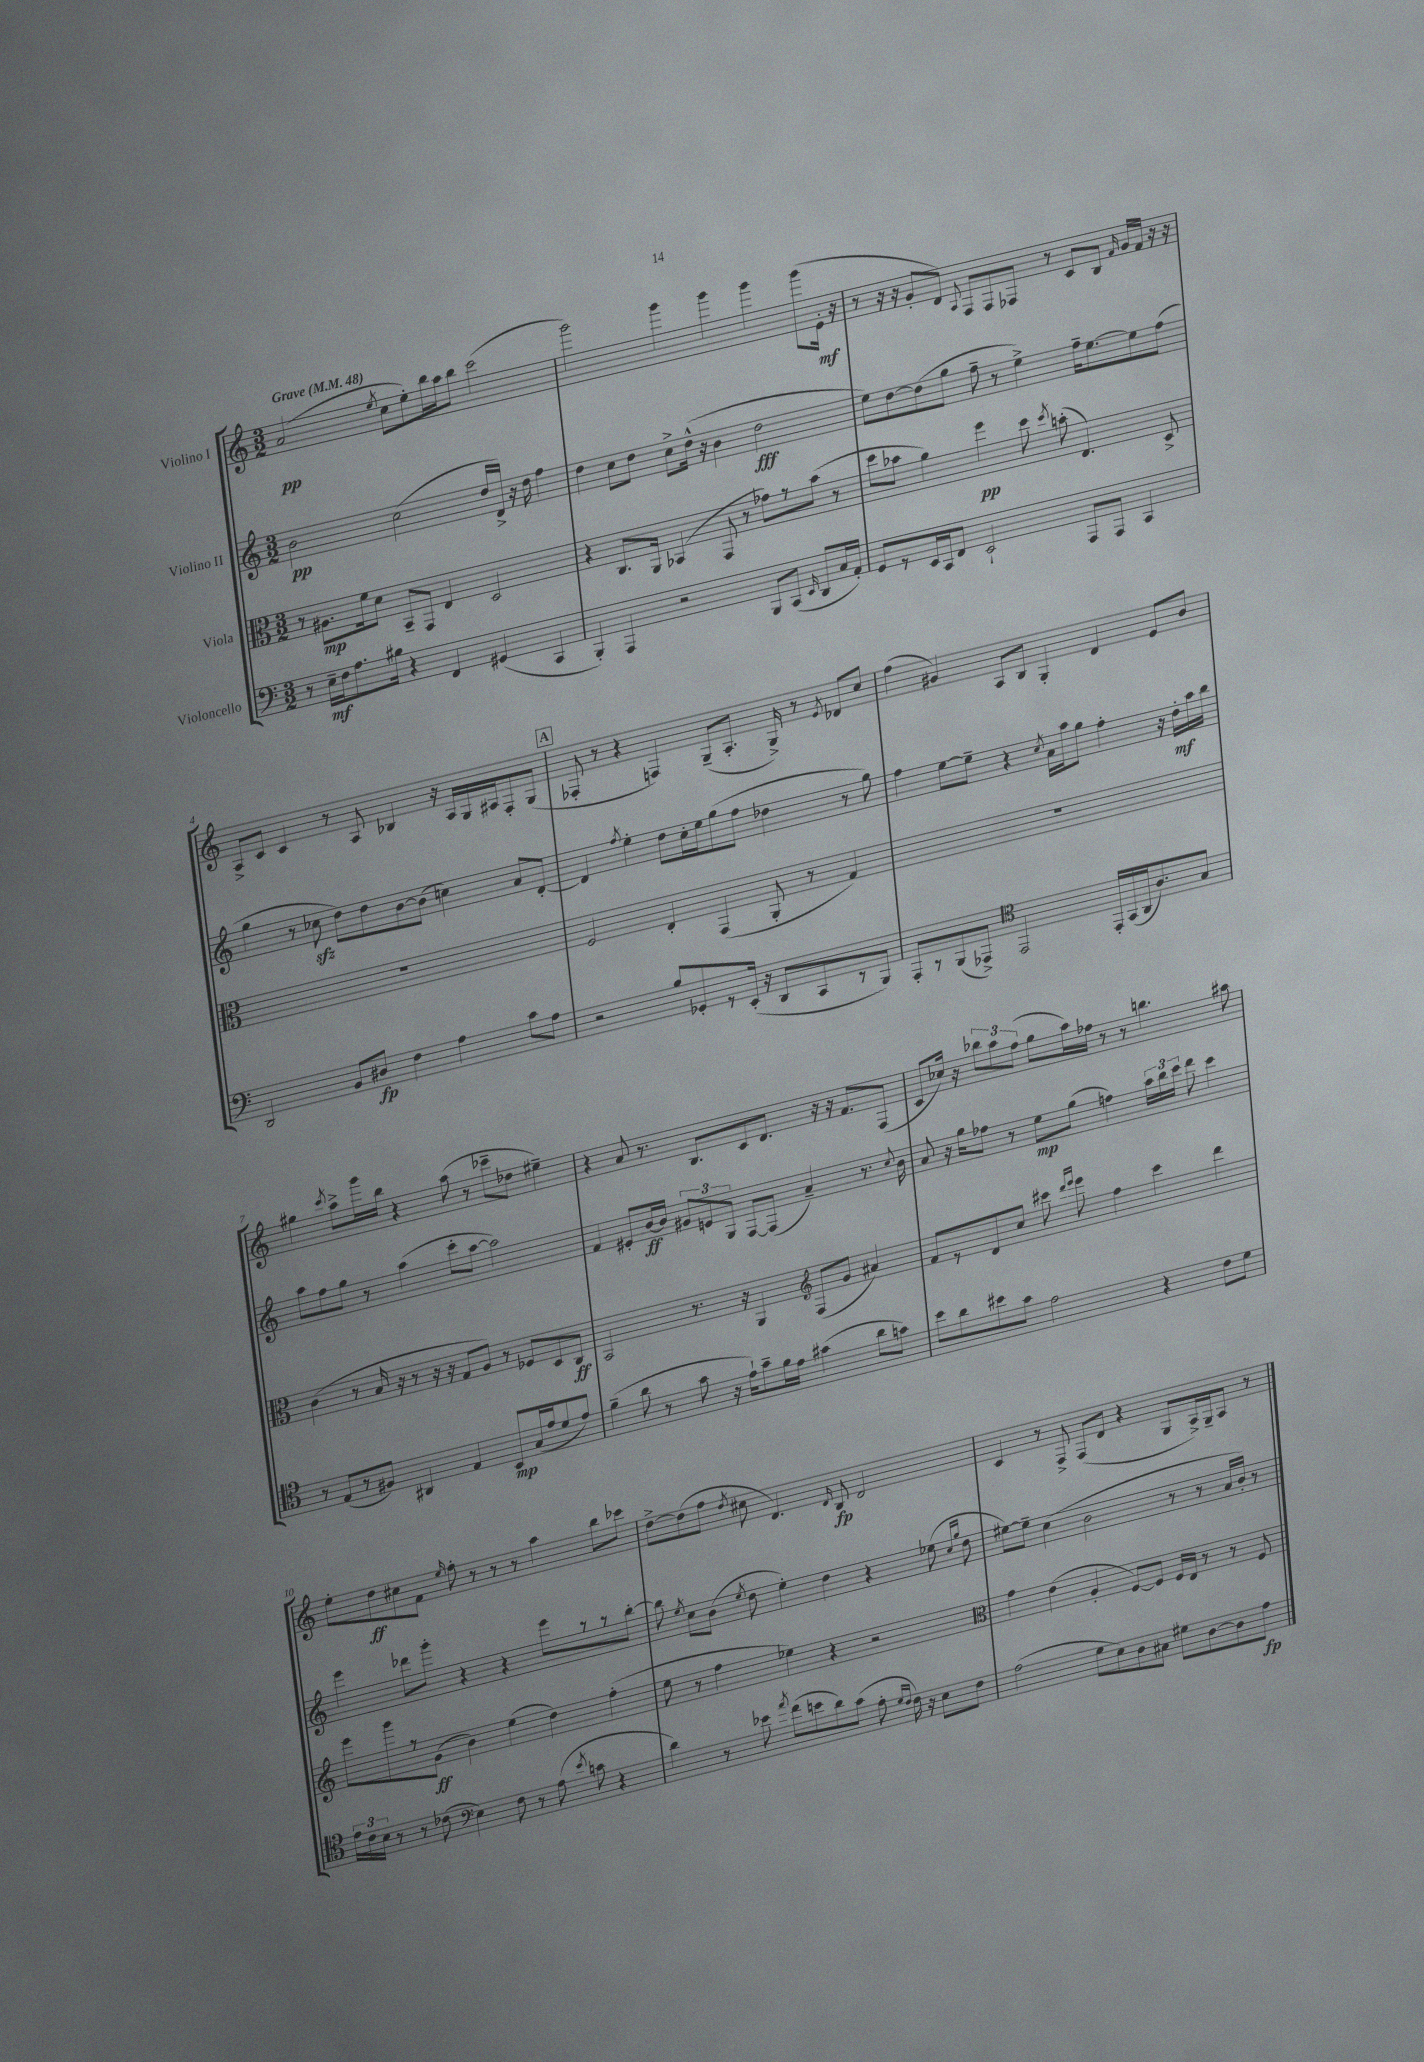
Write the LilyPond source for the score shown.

<<
\new StaffGroup <<
\new Staff = "s0" \with { instrumentName = "Violino I" } {
    \clef treble \key c \major \numericTimeSignature \time 3/2 \tempo "Grave" 4 = 48
    \autoBeamOff a'2\pp( \acciaccatura { e''8 } c''8[ e''8-.) b''16 a''16 b''8] c'''2( |
    g'''2) g'''4 g'''4 g'''4 g'''8[( e'16]-.\mf r16 |
    r8 r16 r16 g'8[-. d'8]) \appoggiatura { a8 } f8[ f8 fes8] r8 c'8[ b8] \grace { f'16 } g'16[ f'16] r16 r16 |
    a8[-> c'8] c'4 r8 a8 bes4 r16 a16[ g16 ais16 f8-. g8]( |
    \mark \markup { \box "A" } fes8-. r8 r4 f4) g8[--( a8.]-. g16->) r8 \acciaccatura { e'8 } des'8[ c''8] |
    f''4( gis'4) a8[ b8] g4-. d'4 e'8[ b'8] |
    gis''4 \acciaccatura { c'''8 } a''8[-> g'''16 b''16] r4 a''8( r8 ces'''8[-- des''8] eis''4--) |
    r4 a'8 r8. b8.[ c'8 d'8.] r16 r16 f'8.[ f8]( |
    c'8[ ces''16]) r16 \tuplet 3/2 { bes''8[ a''8 f''8]( } g''8[ a''16) fes''16] r8 r8 b''4. ais''8 |
    e''8[-. d''8\ff cis''8 f'8] \grace { e''16 } f''8-. r8 r8 r8 a''4 b''8[ ces'''8] |
    d''8[~-> d''8( f''8] \acciaccatura { d''8 } cis''8 d'4.) \grace { d'16 } b8\fp d'2 |
    c'4 r8 f8-> f8[( d'8] r4 g8[ a16->) g16-- a8] r8 \bar "|." |
}
\new Staff = "s1" \with { instrumentName = "Violino II" } {
    \clef treble \key c \major \numericTimeSignature \time 3/2
    \autoBeamOff b'2\pp c''2( d''16[ d'16]->) r16 d''16 f''4 |
    d''4 c''8[ d''8] c''8[-> d''16]-^( r16 b'4 d''2\fff |
    e''8[) d''8~ d''8( g''8] f''8-- r8 e''4->) f''16[-- e''8.~ e''8 f''8]( |
    g''4 r8 ces''8\sfz d''8[) d''8 b'8~ b'8]( c''4) a'8[ d'8]~-. |
    \mark \markup { \box "A" } d'4 \acciaccatura { f''8 } e''4-. d''8[ c''16-. e''16 g''8( f''8] des''4 r8 g''8) |
    f''4 e''8[~ e''8]-- r4 \acciaccatura { c''8 } a'16[ a''16 g''8] f''4-. r16 d''16[-.\mf a''16 b''16] |
    a''8[ f''8 g''8] r8 a''4( c'''8[-. a''8]~ a''2) |
    f'4 eis'8[-. b'16~\ff b'16] \tuplet 3/2 { gis'8[ e'8 g8] } f8[~ f8]( a'4--) r8. \appoggiatura { c''8 } b'16 |
    a'8 r16 g''16[ fes''8] r8 e''8[\mp g''8]( f''4) \tuplet 3/2 { a''16[ b''16 c'''16] } d'''8 c'''4 |
    e'''4 des'''8[ g'''8]-. r4 r4 e'''8[ r8 r8 b''8]~-. |
    b''8 \acciaccatura { e''8 } c''8[ b'8]( \acciaccatura { e''8 } d''8 e''4-.) d''4 r4 ees''8( \grace { c''16[ g''16] } d''8 |
    eis''8[~) eis''8]-- c''4( b'2 r8 r8 a'16[ b'16]-.) r8 \bar "|." |
}
\new Staff = "s2" \with { instrumentName = "Viola" } {
    \clef alto \key c \major \numericTimeSignature \time 3/2
    \autoBeamOff r8 ais8.[\mp f'16 d'8] b,8[-- g,8] e4 d2 |
    r4 c8.[ a,16] bes,4( g,8 r8 ges'8[) r8 b'8]( r8 |
    d''8[ bes'8] a'4) f''4\pp d''8 \acciaccatura { d''8 } b'8-.( e4.) d8-> |
    R1. |
    \mark \markup { \box "A" } f2 e4-. g,4( a,8-. r8 g4) |
    R1. |
    c'4( r8 b16 r16 r8 r16 r16 g8[ a8]) r8 fes8[ d8 c8]\ff |
    b,2 r8. r16 a,4 \clef treble f8[( g'8] ais'4) |
    f'8[ r8 d'8 c''8] cis'''8 \grace { d'''16[ e'''16] } e'''8 f''4 cis'''4 d'''4 |
    e'''8[ g'''8 r8 g'8]\ff( b'4) e''4( d''4) f''4-.( |
    e''8 r8 f''4 ees''4) r4 r2 |
    \clef alto g'4 e'4( a4-. f8[~) f8] f16[ e16] r8 r8 f8 \bar "|." |
}
\new Staff = "s3" \with { instrumentName = "Violoncello" } {
    \clef bass \key c \major \numericTimeSignature \time 3/2
    \autoBeamOff r8 e16[--\mf f16 a8. bis16] r4 f,4 gis,4( c,4 |
    b,,4-.) a,,4 r2 b,,8[ c,8]( \grace { e,16 } d,8[ c16 a,16]-.) |
    g,8[ r8 e,16 c,16 f,8] e,2-! a,,8[ a,,8] c,4 |
    d,2 b,8[ dis8]\fp f4 a4 c'8[ a8] |
    \mark \markup { \box "A" } r2 b8[ ges,8-. r8 e,16]-.( r16 d,8[ c,8 r8 b,,8]) |
    a,,8[-. r8 b,,8( aes,,8]->) \clef tenor e,2 e,16[-. g,16( a,16 a8.) g8] |
    r8 e8[( r8 fis8]) ais,4 e4 b,8[\mp g16( e'16 d'8 e'8]) |
    f'4--( a'8 r8 g'8 r16 e'16[-!) g'8-- f'16 e'16] gis'4( a'8[ g'8]) |
    b'8[ a'8 bis'8 g'8] e'2 r4 c'8[ d'8] |
    \tuplet 3/2 { e'16[ c'16 b16] } r8 r8 ces'8( \clef bass e4) f8 r8 a8( \acciaccatura { e'8 } c'8 r4 |
    d'4) r8 ees'8 \acciaccatura { a'8 } f'8[( e'8 d'8) c'8]( a8-. \grace { g16[ f16] } f16) r16 e8[ f8] |
    a2( g8[ e8) d8 cis8] gis8[ d8~ d8 a8]\fp \bar "|." |
}
>>
>>
